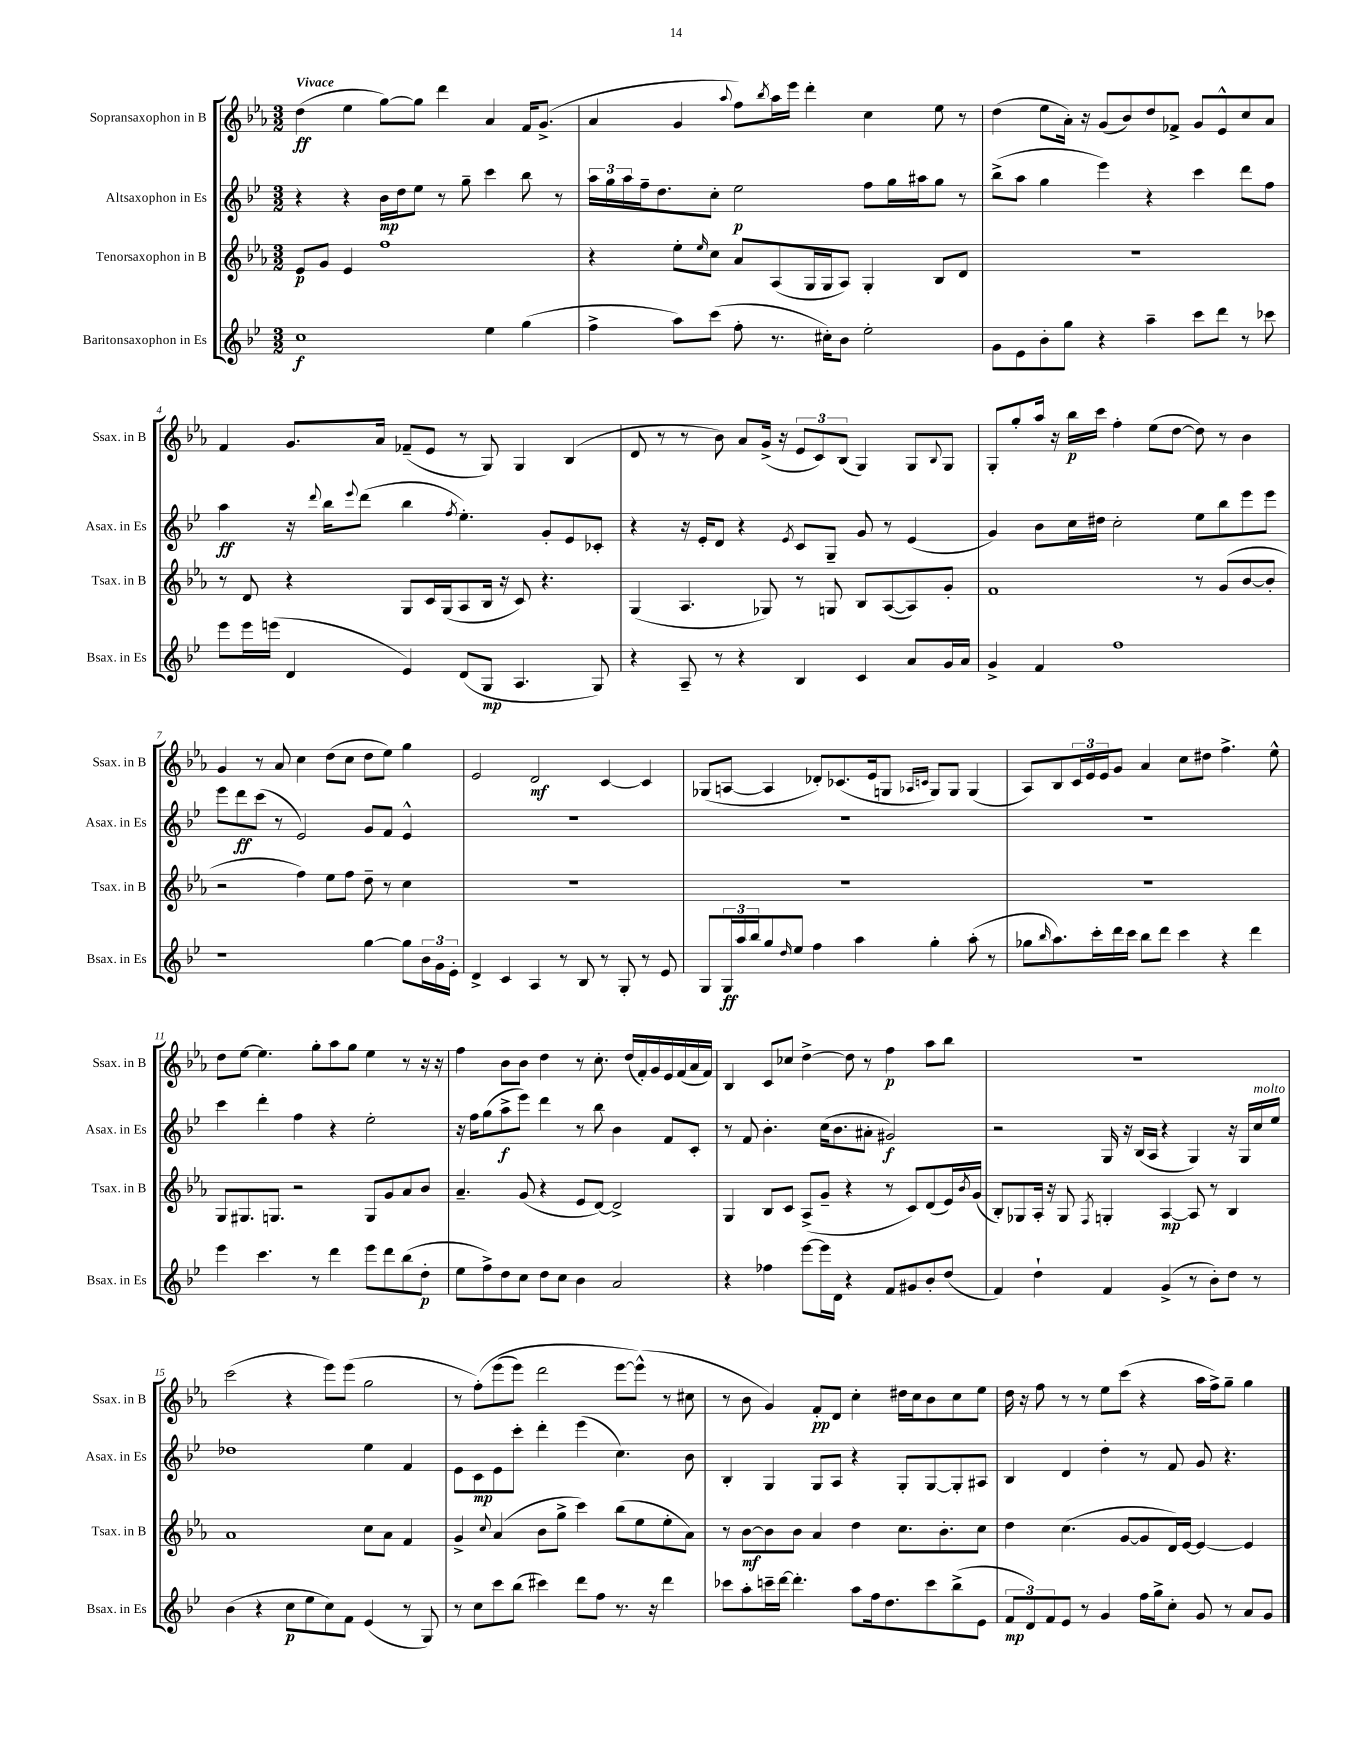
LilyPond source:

<<
\new StaffGroup <<
\new Staff = "s0" \with { instrumentName = "Sopransaxophon in B" shortInstrumentName = "Ssax. in B" } {
    \clef treble \key ees \major \numericTimeSignature \time 3/2 \tempo "Vivace"
    d''4\ff( ees''4 g''8~) g''8 d'''4 aes'4 f'16 g'8.->( |
    aes'4 g'4 \appoggiatura { aes''8 } f''8) \acciaccatura { bes''8 } aes''16 ees'''16 d'''4-. c''4 ees''8 r8 |
    d''4( ees''8 aes'16-.) r16 g'8( bes'8) d''8 fes'8-> g'8 ees'8-^ c''8 aes'8 |
    f'4 g'8. aes'16 fes'8--( ees'8 r8 g8) g4 bes4( |
    d'8 r8 r8 bes'8) aes'8 g'16->( r16 \tuplet 3/2 { ees'8 c'8) bes8( } g4) g8 \appoggiatura { bes8 } g8 |
    g8-. g''8-. aes''16 r16 bes''16\p c'''16 f''4-. ees''8( d''8~ d''8) r8 bes'4 |
    g'4 r8 aes'8 c''4 d''8( c''8 d''8 ees''8) g''4 |
    ees'2 d'2\mf c'4~ c'4 |
    ges8( a8~ a4 des'8-.) ces'8.( ees'16 g8 \grace { aes16 c'16 } g8) g8 g4( |
    aes8) bes8 \tuplet 3/2 { c'16 ees'16 ees'16 } g'8 aes'4 c''8 dis''8 f''4.-> ees''8-^ |
    d''8 ees''8~ ees''4. g''8-. aes''8 g''8 ees''4 r8 r16 r16 |
    f''4 bes'8 bes'8 d''4 r8 c''8.-. d''16( f'16-.) g'16 ees'16 f'16( aes'16 f'16) |
    bes4 c'8 ces''8 d''4~-> d''8 r8 f''4\p aes''8 bes''8 |
    R1. |
    c'''2( r4 ees'''8) ees'''8( g''2 |
    r8 f''8-.)\( ees'''8( ees'''8) d'''2 ees'''8~ ees'''8-^(\) r8 cis''8 |
    r8 bes'8 g'4) f'8-.\pp d'8 c''4-. dis''16 c''16 bes'8 c''8 ees''8 |
    d''16 r16 f''8 r8 r8 ees''8 c'''8( r4 aes''16 f''16->) g''8-- g''4 \bar "|." |
}
\new Staff = "s1" \with { instrumentName = "Altsaxophon in Es" shortInstrumentName = "Asax. in Es" } {
    \clef treble \key bes \major \numericTimeSignature \time 3/2
    r4 r4 bes'16\mp d''16 ees''8 r8 g''8-- c'''4 bes''8 r8 |
    \tuplet 3/2 { a''16 g''16 a''16 } f''16-- d''8. c''8-. ees''2\p f''8 g''16 ais''16 g''8 r8 |
    bes''8->( a''8 g''4 ees'''4) r4 c'''4 d'''8 f''8 |
    a''4\ff r16 \appoggiatura { d'''8 } bes''16 \appoggiatura { ees'''8 } d'''8( bes''4 \acciaccatura { f''8 } ees''4.-.) g'8-. ees'8 ces'8-. |
    r4 r16 ees'16-. d'8 r4 \acciaccatura { ees'8 } c'8 g8-- g'8 r8 ees'4( |
    g'4) bes'8 c''16 dis''16 c''2-. ees''8 bes''8 ees'''8 ees'''8 |
    ees'''8 d'''8\ff c'''8( r8 ees'2) g'8 f'8 ees'4-^ |
    R1. |
    R1. |
    R1. |
    c'''4 d'''4-. f''4 r4 ees''2-. |
    r16 f''16 g''8( a''8->\f ees'''8) d'''4 r8 bes''8 bes'4 f'8 c'8-. |
    r8 f'8 bes'4.-. c''16( bes'8. ais'8-. gis'2\f) |
    r2 g16 r16 bes16( a16 r4 g4) r16 g16 c''16^\markup { \italic "molto" } ees''16 |
    des''1 ees''4 f'4 |
    ees'8 c'8\mp ees'8 c'''8-. d'''4-. ees'''4( c''4.) bes'8 |
    bes4-. g4 g8 a8 r4 g8-. g8~ g8-. ais8 |
    bes4 d'4 d''4-. r8 f'8 g'8 r4. \bar "|." |
}
\new Staff = "s2" \with { instrumentName = "Tenorsaxophon in B" shortInstrumentName = "Tsax. in B" } {
    \clef treble \key ees \major \numericTimeSignature \time 3/2
    ees'8\p g'8 ees'4 f''1 |
    r4 ees''8-. \grace { ees''16 } c''8 aes'8 aes8( g16 g16 aes8) g4-. bes8 d'8 |
    R1. |
    r8 d'8 r4 g8 c'16 g16( aes8 bes16 r16 c'8) r4. |
    g4( aes4. ges8) r8 g8 bes8 aes8~( aes8) g'8-. |
    f'1 r8 g'8( bes'8~ bes'8-. |
    r2 f''4) ees''8 f''8 d''8-- r8 c''4 |
    R1. |
    R1. |
    R1. |
    g8 gis8. g8. r2 g8 g'8 aes'8 bes'8 |
    aes'4.-- g'8( r4 ees'8 d'8~) d'2-> |
    g4 bes8 c'8 aes8->( g'8-- r4 r8 c'8) d'8( ees'16) \acciaccatura { bes'8 } g'16( |
    bes8-.) ges8 aes16-. r16 ges8 \acciaccatura { f8 } g4-. aes4~\mp aes8 r8 bes4 |
    aes'1 c''8 aes'8 f'4 |
    g'4-> \appoggiatura { c''8 } aes'4( bes'8 g''8-> c'''4) bes''8( ees''8 ees''8-. aes'8) |
    r8 bes'8~\mf bes'8 bes'8 aes'4 d''4 c''8. bes'8.-. c''8 |
    d''4 c''4.( g'8~ g'8 d'16) ees'16~ ees'4~ ees'4 \bar "|." |
}
\new Staff = "s3" \with { instrumentName = "Baritonsaxophon in Es" shortInstrumentName = "Bsax. in Es" } {
    \clef treble \key bes \major \numericTimeSignature \time 3/2
    c''1\f ees''4 g''4( |
    f''4-> a''8) c'''8( f''8-. r8. cis''16-.) bes'8 ees''2-. |
    g'8 ees'8 bes'8-. g''8 r4 a''4-- c'''8 d'''8 r8 ces'''8 |
    ees'''8 ees'''16 e'''16( d'4 ees'4) d'8( g8\mp a4. g8) |
    r4 a8-- r8 r4 bes4 c'4 a'8 g'16 a'16 |
    g'4-> f'4 f''1 |
    r1 g''4~ g''8 \tuplet 3/2 { bes'16 g'16 ees'16-. } |
    d'4-> c'4 a4 r8 bes8 r8 g8-. r8 ees'8 |
    g8 \tuplet 3/2 { g16\ff a''16 bes''16 } g''8 \grace { d''16 } ees''8 f''4 a''4 g''4-. a''8-.( r8 |
    ges''8 \grace { bes''16 } a''8.) c'''16-. d'''16 c'''16 bes''8 d'''8 c'''4 r4 d'''4 |
    ees'''4 c'''4. r8 d'''4 ees'''8 d'''8 bes''8( d''8-.\p |
    ees''8 f''8->) d''8 c''8 d''8 c''8 bes'4 a'2 |
    r4 fes''4 ees'''8~ ees'''16 d'16 r4 f'8 gis'8 bes'8-. d''8( |
    f'4) d''4-! f'4 g'4->( r8 bes'8-.) d''8 r8 |
    bes'4( r4 c''8\p ees''8 c''8) f'8 ees'4( r8 g8) |
    r8 c''8 c'''8 bes''8( cis'''4) d'''8 f''8 r8. r16 d'''4 |
    ces'''8 a''8-. c'''16-- d'''16~ d'''4.-. a''8 f''16 d''8. c'''8 bes''8->( ees'8 |
    \tuplet 3/2 { f'8\mp d'8) f'8 } ees'8 r8 g'4 f''16 g''16-> c''8-. g'8 r8 a'8 g'8 \bar "|." |
}
>>
>>
